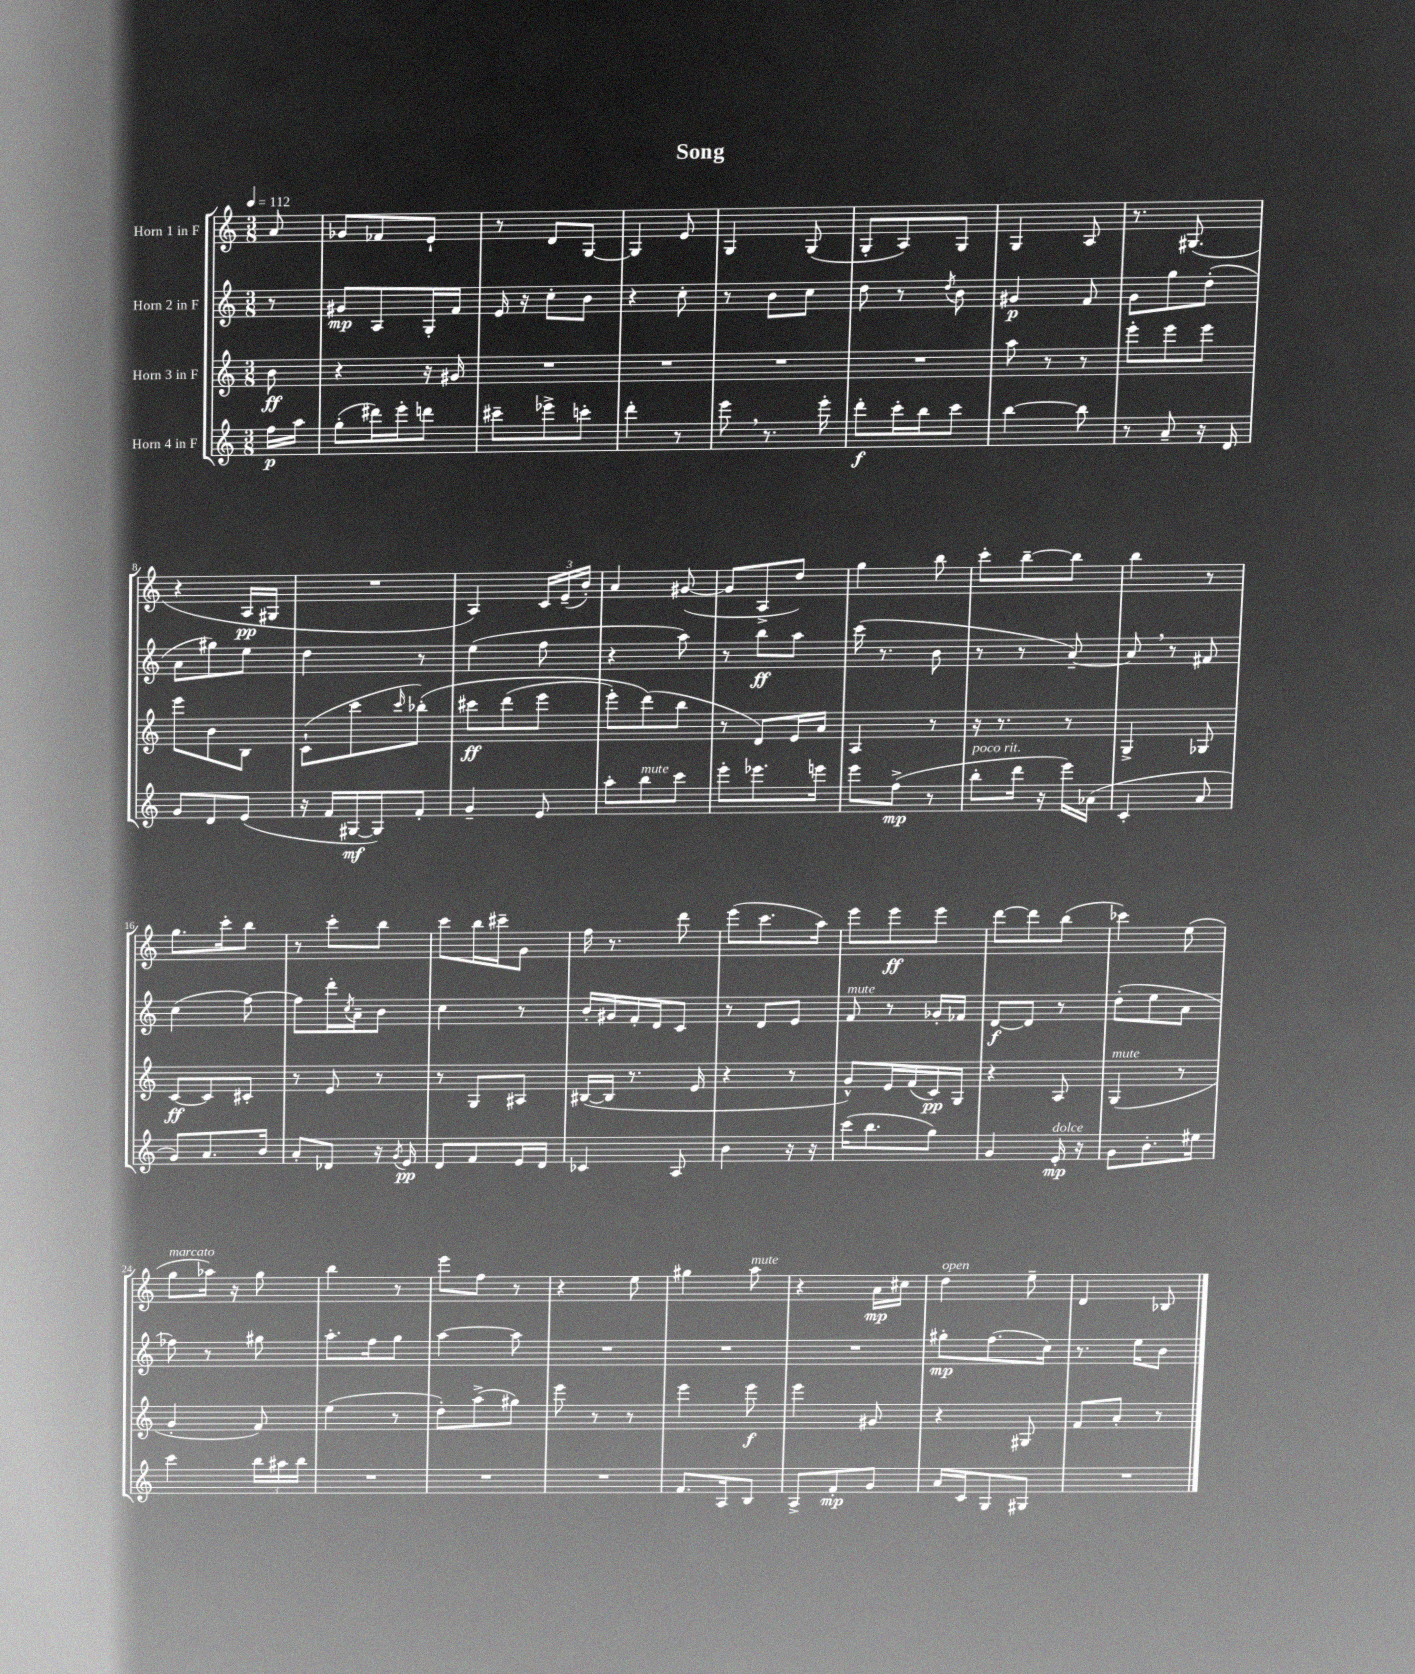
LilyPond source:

\header { title = "Song" }
<<
\new StaffGroup <<
\new Staff = "s0" \with { instrumentName = "Horn 1 in F" } {
    \clef treble \key c \major \numericTimeSignature \time 3/8 \partial 8 \tempo 4 = 112
    a'8 |
    ges'8 fes'8 e'8-! |
    r8 d'8 g8~ |
    g4 e'8 |
    g4 g8( |
    g8-. a8) g8 |
    g4 a8 |
    r8. gis8.( |
    r4 a16\pp gis16 |
    R4. |
    a4) \tuplet 3/2 { c'16 e'16--( b'16-.) } |
    a'4 gis'8~( |
    gis'8 a8-> d''8) |
    g''4 b''8 |
    c'''8-. b''8~-- b''8 |
    b''4 r8 |
    g''8. c'''16-. b''8 |
    r8 c'''8-. b''8 |
    c'''8 b''16 cis'''16-- g'8 |
    f''16 r8. d'''8 |
    e'''8( c'''8. a''16) |
    e'''8 e'''8\ff e'''8 |
    d'''8~ d'''8 b''8( |
    ces'''4) e''8( |
    g''8^\markup { \italic "marcato" } aes''16) r16 g''8 |
    b''4 r8 |
    e'''8 f''8 r8 |
    r4 e''8 |
    gis''4 a''8^\markup { \italic "mute" } |
    r4 a'16\mp cis''16 |
    d''4^\markup { \italic "open" } e''8-- |
    d'4 bes8 \bar "|." |
}
\new Staff = "s1" \with { instrumentName = "Horn 2 in F" } {
    \clef treble \key c \major \numericTimeSignature \time 3/8 \partial 8
    r8 |
    gis'8\mp a8 g16-. f'16 |
    e'16 r16 c''8-. b'8 |
    r4 c''8-. |
    r8 b'8 c''8 |
    d''8 r8 \acciaccatura { d''8 } b'8 |
    gis'4\p f'8 |
    g'8 g''8 d''8-.( |
    a'8 gis''8) e''8 |
    d''4 r8 |
    e''4( f''8 |
    r4 a''8) |
    r8 b''8\ff a''8 |
    c'''16( r8. b'8 |
    r8 r8 a'8~--) |
    a'8 \breathe r8 fis'8 |
    c''4( f''8~) |
    f''8 d'''16-. \acciaccatura { c''8 } a'16-- b'8 |
    c''4 r8 |
    b'16-. gis'16 f'16-. d'16 c'8 |
    r8 d'8 e'8 |
    f'8^\markup { \italic "mute" } r8 ges'16-. fes'16 |
    d'8~\f d'8 r8 |
    d''8-.( e''8 a'8 |
    fes''8) r8 gis''8 |
    a''8.-. f''16 g''8 |
    a''4~ a''8 |
    R4. |
    R4. |
    R4. |
    gis''8-.\mp f''8.( c''16) |
    r8. e''16 b'8 \bar "|." |
}
\new Staff = "s2" \with { instrumentName = "Horn 3 in F" } {
    \clef treble \key c \major \numericTimeSignature \time 3/8 \partial 8
    b'8\ff |
    r4 r16 gis'16 |
    R4. |
    R4. |
    R4. |
    R4. |
    a''8 r8 r8 |
    e'''8-. e'''8 e'''8 |
    e'''8 b'8 b8 |
    c'8-!( c'''8 \grace { c'''16 } bes''8-.)\( |
    cis'''8\ff d'''8( e'''8 |
    e'''8-.) d'''8(\) b''8 |
    r8 d'8) e'16 a'16 |
    a4 r8 |
    r16 r8. r8 |
    g4-> ges8 |
    c'8~\ff c'8 cis'8-. |
    r8 e'8 r8 |
    r8 g8 ais8 |
    bis16~( bis16 r8. e'16 |
    r4 r8 |
    g'8-^) e'16 f'16( c'16\pp) g16 |
    r4 a8 |
    g4^\markup { \italic "mute" }( r8 |
    g'4-. f'8) |
    e''4( r8 |
    d''8-.) a''8->( gis''8) |
    e'''8 r8 r8 |
    e'''4 e'''8\f |
    e'''4 gis'8 |
    r4 gis8 |
    f'8 a'8-. r8 \bar "|." |
}
\new Staff = "s3" \with { instrumentName = "Horn 4 in F" } {
    \clef treble \key c \major \numericTimeSignature \time 3/8 \partial 8
    f''16\p a''16 |
    g''8-.( dis'''16) e'''16-. d'''8 |
    cis'''8-- ees'''8-> c'''8-. |
    d'''4-. r8 |
    e'''8 \breathe r8. e'''16-. |
    d'''8-.\f c'''16-. b''16 c'''8 |
    b''4~ b''8 |
    r8 a'8-- r16 d'16 |
    g'8 d'8 e'8( |
    r16 f'16 gis16~\mf gis16) f'8-. |
    g'4-- e'8 |
    a''8-. b''8^\markup { \italic "mute" } c'''8 |
    e'''8-. ees'''8. e'''16 |
    e'''8 f''8->\mp( r8 |
    b''8-.^\markup { \italic "poco rit." } d'''16 r16 e'''16) aes'16( |
    c'4-. a'8 |
    g'8) a'8. b'16 |
    a'8-. des'8 r16 \acciaccatura { g'8 } e'16\pp |
    d'8 f'8 e'16 d'16 |
    ces'4 a8 |
    b'4 r16 r16 |
    c'''16( b''8. g''8) |
    g'4 e'16-.\mp^\markup { \italic "dolce" } r16 |
    g'8 b'8.-. eis''16 |
    c'''4 \tuplet 3/2 { b''16 ais''16 b''16 } |
    R4. |
    R4. |
    R4. |
    f'8. a16 b8 |
    a8-> f'8-.\mp g'8 |
    a'16 c'16 g8 gis8 |
    R4. \bar "|." |
}
>>
>>
